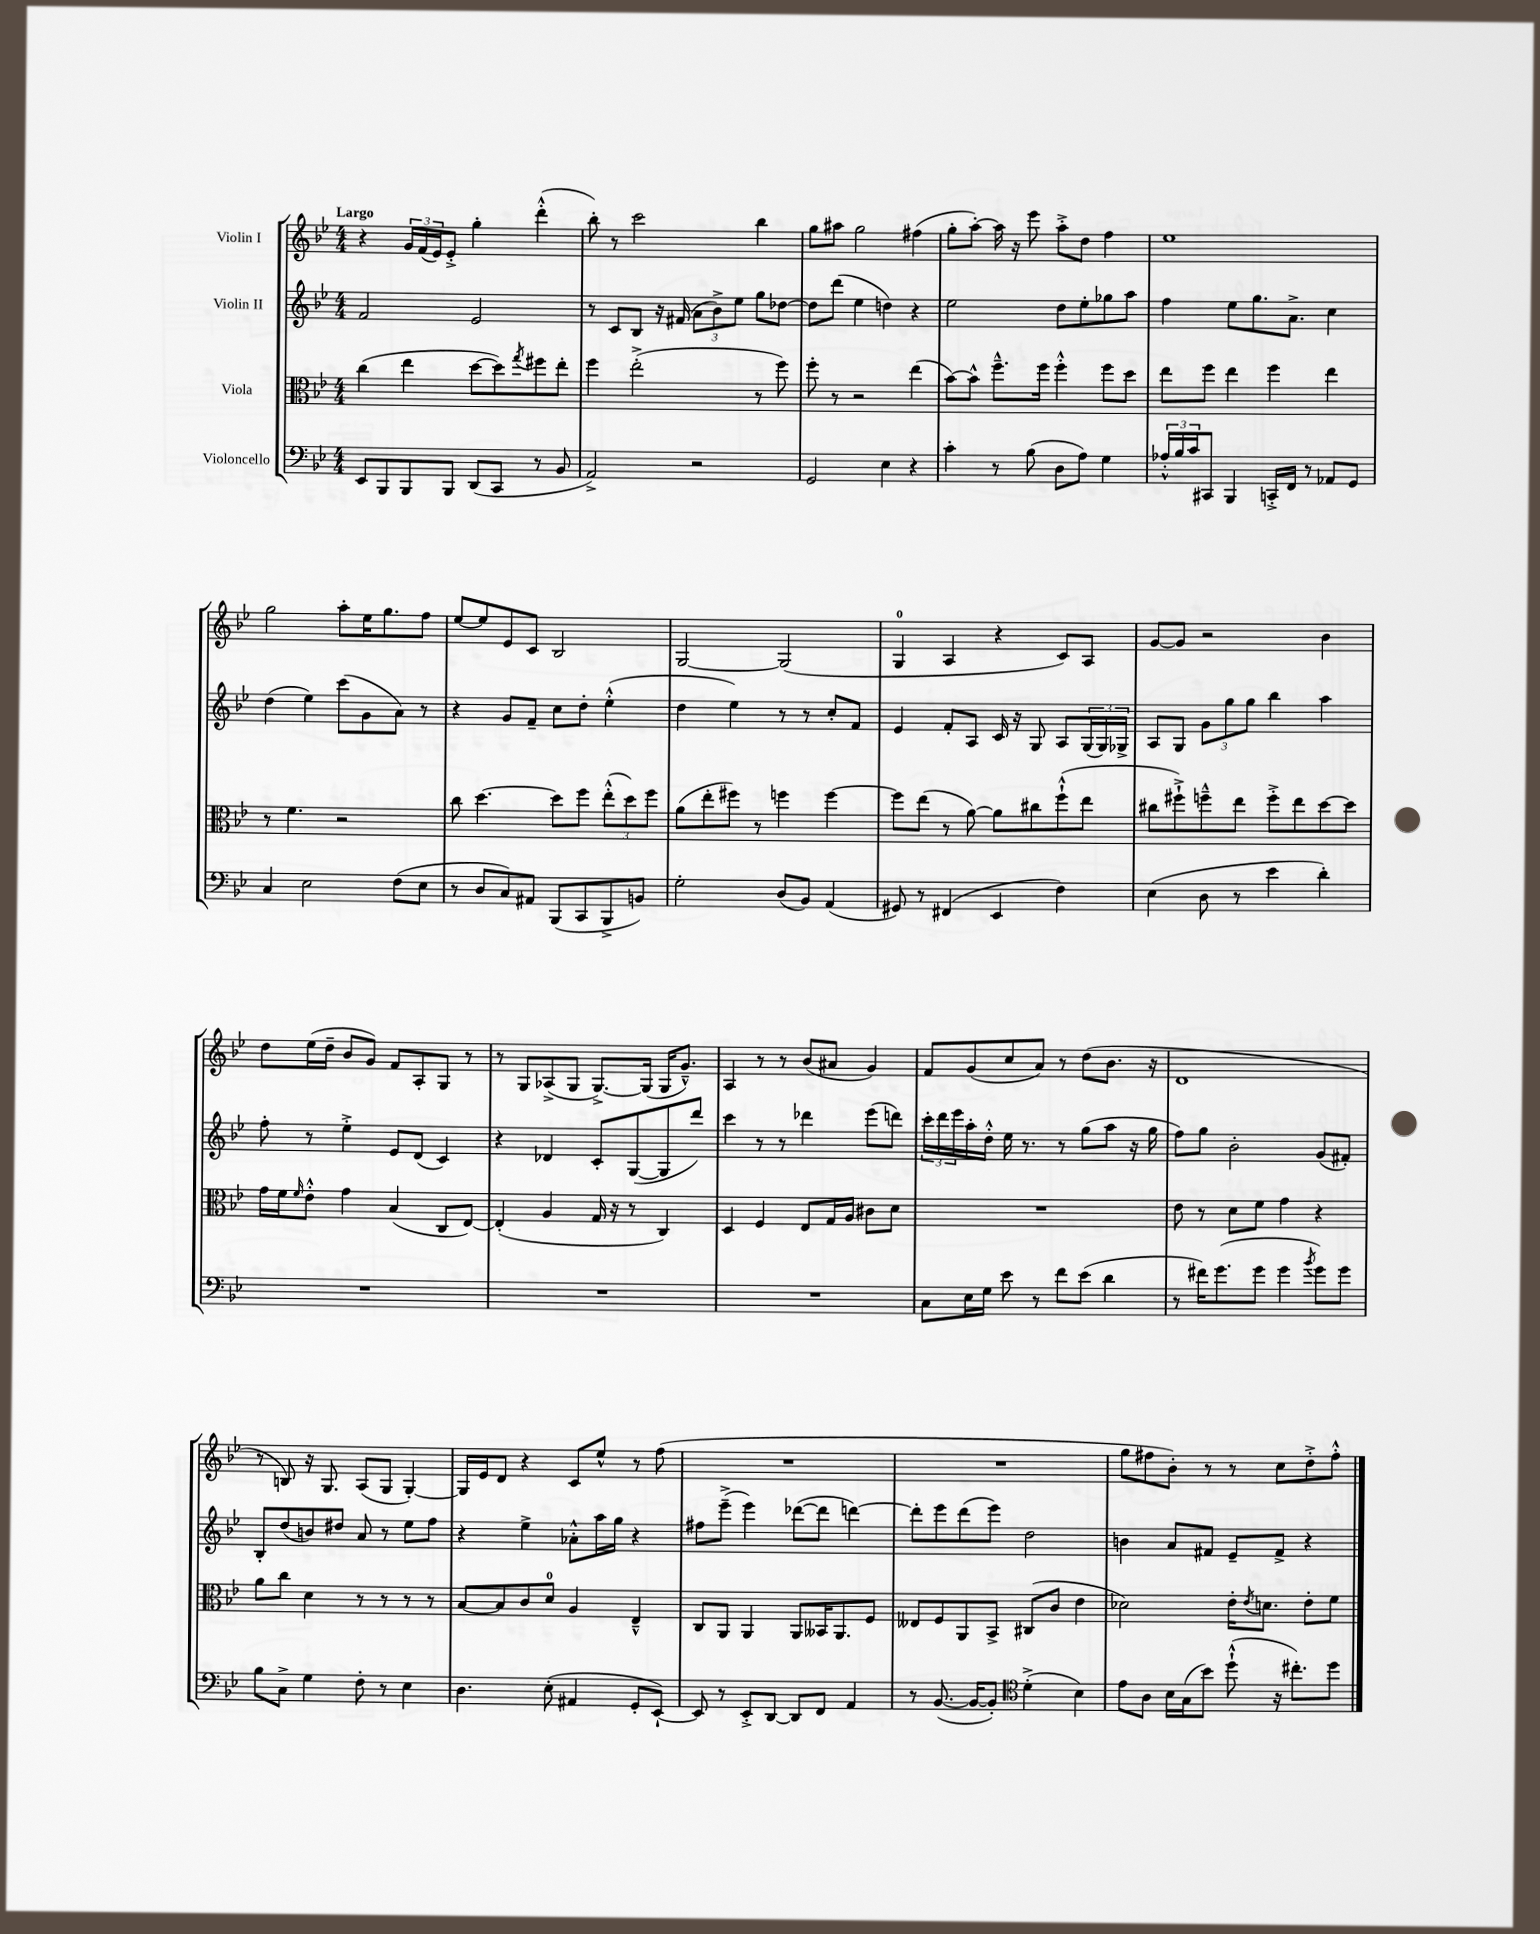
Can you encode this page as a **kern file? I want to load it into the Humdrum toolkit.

**kern	**kern	**kern	**kern
*staff4	*staff3	*staff2	*staff1
*clefF4	*clefC3	*clefG2	*clefG2
*k[b-e-]	*k[b-e-]	*k[b-e-]	*k[b-e-]
*M4/4	*M4/4	*M4/4	*M4/4
8EE-/L	(4cc\	2f/	4r
8BBB-/	.	.	.
8BBB-/	4ee-\	.	24g/LL
.	.	.	(24f/
.	.	.	24e-/J)
8BBB-/J	.	.	8e-'^/J
(8DD/L	[8dd\L	2e-/	4gg'\
8CC/J	8dd\])	.	.
.	8qgg/	.	.
8r	8ff#\	.	(4ddd'^^\
8BB-/	8ee-'\J	.	.
=	=	=	=
2AA^/)	4ff\	8r	8bb-'\)
.	.	8c/L	8r
.	(2ee-'^\	8B-/J	2ccc\
.	.	16r	.
.	.	(16f#/	.
2r	.	12a\L	.
.	.	12b-^\)	.
.	.	12ee-\J	.
.	8r	8gg\L	4bb-\
.	8ff\)	[8dd-\J	.
=	=	=	=
2GG/	8ff'\	8dd-\]L	8gg\L
.	8r	(8ddd\J	8aa#\J
.	2r	4ee-\	2gg\
4E-\	.	4dd\)	.
4r	(4ee-\	4r	(4ff#\
=	=	=	=
4c'\	[8b-\L)	2ee-\	8gg'\L
.	8b-^^\]J	.	[8aa'\J)
8r	8.ff~^^\L	.	16aa\]
.	.	.	16r
(8B-\	.	.	8eee-\
.	16ff\Jk	.	.
8D\L	4ff'^^\	8dd\L	8aa'^\L
8A\J)	.	8ee-'\	8dd\J
4G\	8ff\L	8gg-\	4ff\
.	8dd\J	8aa\J	.
=	=	=	=
24A-'^^/LL	8ee-\L	4ff\	1ee-
24B-/	.	.	.
24c/J	.	.	.
8CC#/J	8ff\J	.	.
4BBB-/	4ee-\	8ee-\L	.
.	.	8.gg\	.
16CC'^/LL	4ff\	.	.
16FF/JJ	.	8.a^\J	.
8r	.	.	.
8AA-/L	4ee-\	4cc\	.
8GG/J	.	.	.
=	=	=	=
4C/	8r	(4dd\	2gg\
.	4.f\	.	.
2E-\	.	4ee-\)	.
.	2r	(8ccc\L	8aa'\L
.	.	8g\	16ee-\K
.	.	.	8.gg\
(8F\L	.	8a\J)	.
8E-\J	.	8r	8ff\J
=	=	=	=
8r	8cc\	4r	[8ee-/L
8D/L	[4.dd\	.	8ee-/]
8C/)	.	8g/L	8e-/
8AA#/J	.	8f~/J	8c/J
(8BBB-/L	8dd\]L	8cc\L	2B-/
8CC/	8ff\J	8dd'\J	.
8BBB-^/	(12ee-'^^\L	(4ee-'^^\	.
.	12dd\)	.	.
8BB/J)	.	.	.
.	12ff\J	.	.
=	=	=	=
2G'\	(8a\L	4dd\	[2G/
.	8ee-'\	.	.
.	8ff#\J)	4ee-\)	.
.	8r	.	.
(8D/L	4ff\	8r	(2G/]
8BB-/J)	.	8r	.
(4AA/	[4ff\	8cc'/L	.
.	.	8f/J	.
=	=	=	=
8GG#/)	8ff\]L	4e-/	4G/
8r	(8ee-\J	.	.
(4FF#/	8r	8f'/L	4A/
.	[8a\)	8A/J	.
4EE-/	8a\]L	16c/	4r
.	.	16r	.
.	8cc#\	8G/	.
4F\)	(8ff`^^\	8A/L	8c/L)
.	8ee-\J	(24G/L	8A/J
.	.	24G/)	.
.	.	24G-^/JJ	.
=	=	=	=
(4E-\	8cc#\L	8A/L	[8g/L
.	8ff#`^\)	8G/J	8g/]J
8D\	8ff~^^\	12g\L	2r
.	.	12gg\	.
8r	8ee-\J	.	.
.	.	12gg\J	.
4e-\	8ff'^\L	4bb-\	.
.	8ee-\	.	.
4d'\)	[8dd\	4aa\	4b-\
.	8dd\]J	.	.
=	=	=	=
1r	16g\LL	8ff'\	8dd\L
.	16f\J	.	.
.	16qqf/	.	.
.	8e-'^^\J	8r	(16ee-\L
.	.	.	16dd~\JJ
.	4g\	4ee-'^\	8b-/L
.	.	.	8g/J)
.	(4B-/	8e-/L	8f/L
.	.	(8d/J	8A'/
.	8C/L	4c/)	8G/J
.	[8E-/J)	.	8r
=	=	=	=
1r	(4E-'/]	4r	8r
.	.	.	8G/L
.	4A/	4d-/	(8A-^/
.	.	.	8G/J
.	16G/	8c'/L	[8.G^/L)
.	16r	.	.
.	8r	([8G/	.
.	.	.	(16G/]Jk
.	4C/)	8G/]	16G/LK
.	.	.	8.g~^^/J)
.	.	8ddd/J)	.
=	=	=	=
1r	4D/	4ccc\	4A/
.	4F/	8r	8r
.	.	8r	8r
.	8E-/L	4ddd-\	(8b-/L
.	16G/L	.	8a#/J
.	16A/JJ	.	.
.	8c#\L	(8eee-\L	4g/)
.	8d\J	8ddd\J)	.
=	=	=	=
8C\L	1r	24ccc'\LL	8f/L
.	.	24ddd\	.
.	.	24eee-\	.
16E-\L	.	16aa'\	(8g/
16G\JJ	.	16dd'^^\JJ	.
8e-\	.	16ee-\	8cc/
.	.	8.r	.
8r	.	.	8a/J)
8f\L	.	8r	8r
(8e-\J	.	(8gg\L	(8dd\L
4d\	.	8aa\J	8.b-\J
.	.	16r	.
.	.	16gg\	16r
=	=	=	=
8r	8e-\	8ff\L)	1d
16f#\LK)	8r	8gg\J	.
(8.g\	.	.	.
.	8d\L	2b-'\	.
8g\J	8f\J	.	.
4g\	4g\	.	.
8qb-/	.	.	.
8g\L)	4r	(8g/L	.
8g\J	.	8f#'/J)	.
=	=	=	=
8B-\L	8a\L	8B-'/L	8r
8C^\J	8cc\J	(8dd/	8B/)
4G\	4d\	8b/)	16r
.	.	.	8.G/
.	.	8dd#/J	.
8F'\	8r	8a/	(8A/L
8r	8r	8r	8G/J
4E-\	8r	8ee-\L	[4G'/)
.	8r	8ff\J	.
=	=	=	=
4.D\	[8B-/L	4r	16G/]LL
.	.	.	16e-/J
.	8B-/]	.	8d/J
.	8c/	4ee-^\	4r
(8E-'\	8d/J	.	.
4AA#/	4A/	8a-'^^\L	8c/L
.	.	16aa\L	8ee-^^/J
.	.	16gg\JJ	.
8GG'/L	4E-~^^/	4r	8r
[8EE-`/J)	.	.	(8ff\
=	=	=	=
8EE-/]	8C/L	8ff#\L	1r
8r	8AA/J	(8eee-~^\J	.
8EE-'^/L	4AA/	4eee-\)	.
[8DD/J	.	.	.
8DD/]L	8AA/L	([8ddd-\L	.
8FF/J	16BB--/K	8ddd-\]J	.
.	8.AA/	.	.
4AA/	.	[4ddd\)	.
.	8F/J	.	.
=	=	=	=
8r	8E--/L	8ddd'\]L	1r
([8.BB-/	8F/	8eee-\	.
.	8AA/	(8ddd\	.
16BB-/_LK	.	.	.
8BB-'/]J)	8BB-^/J	8eee-\J)	.
*clefC4	*	*	*
(4d'^\	(8C#/L	2dd\	.
.	8c/J	.	.
4B-\)	4e-\	.	.
=	=	=	=
8e-\L	2d-\)	4b\	8gg\L
8A\J	.	.	8ff#\
16B-\LL	.	8a/L	8b-'\J)
(16G\J	.	.	.
8b-\J)	.	8f#/J	8r
(8dd`^^\	16e-'\LK	8e-~/L	8r
.	8qe-/	.	.
.	8.d\J	.	.
16r	.	8f#^/J	8cc\L
8.cc#'\L)	.	.	.
.	8e-'\L	4r	8dd'^\
8dd\J	8f\J	.	8ff#'^^\J
==	==	==	==
*-	*-	*-	*-
